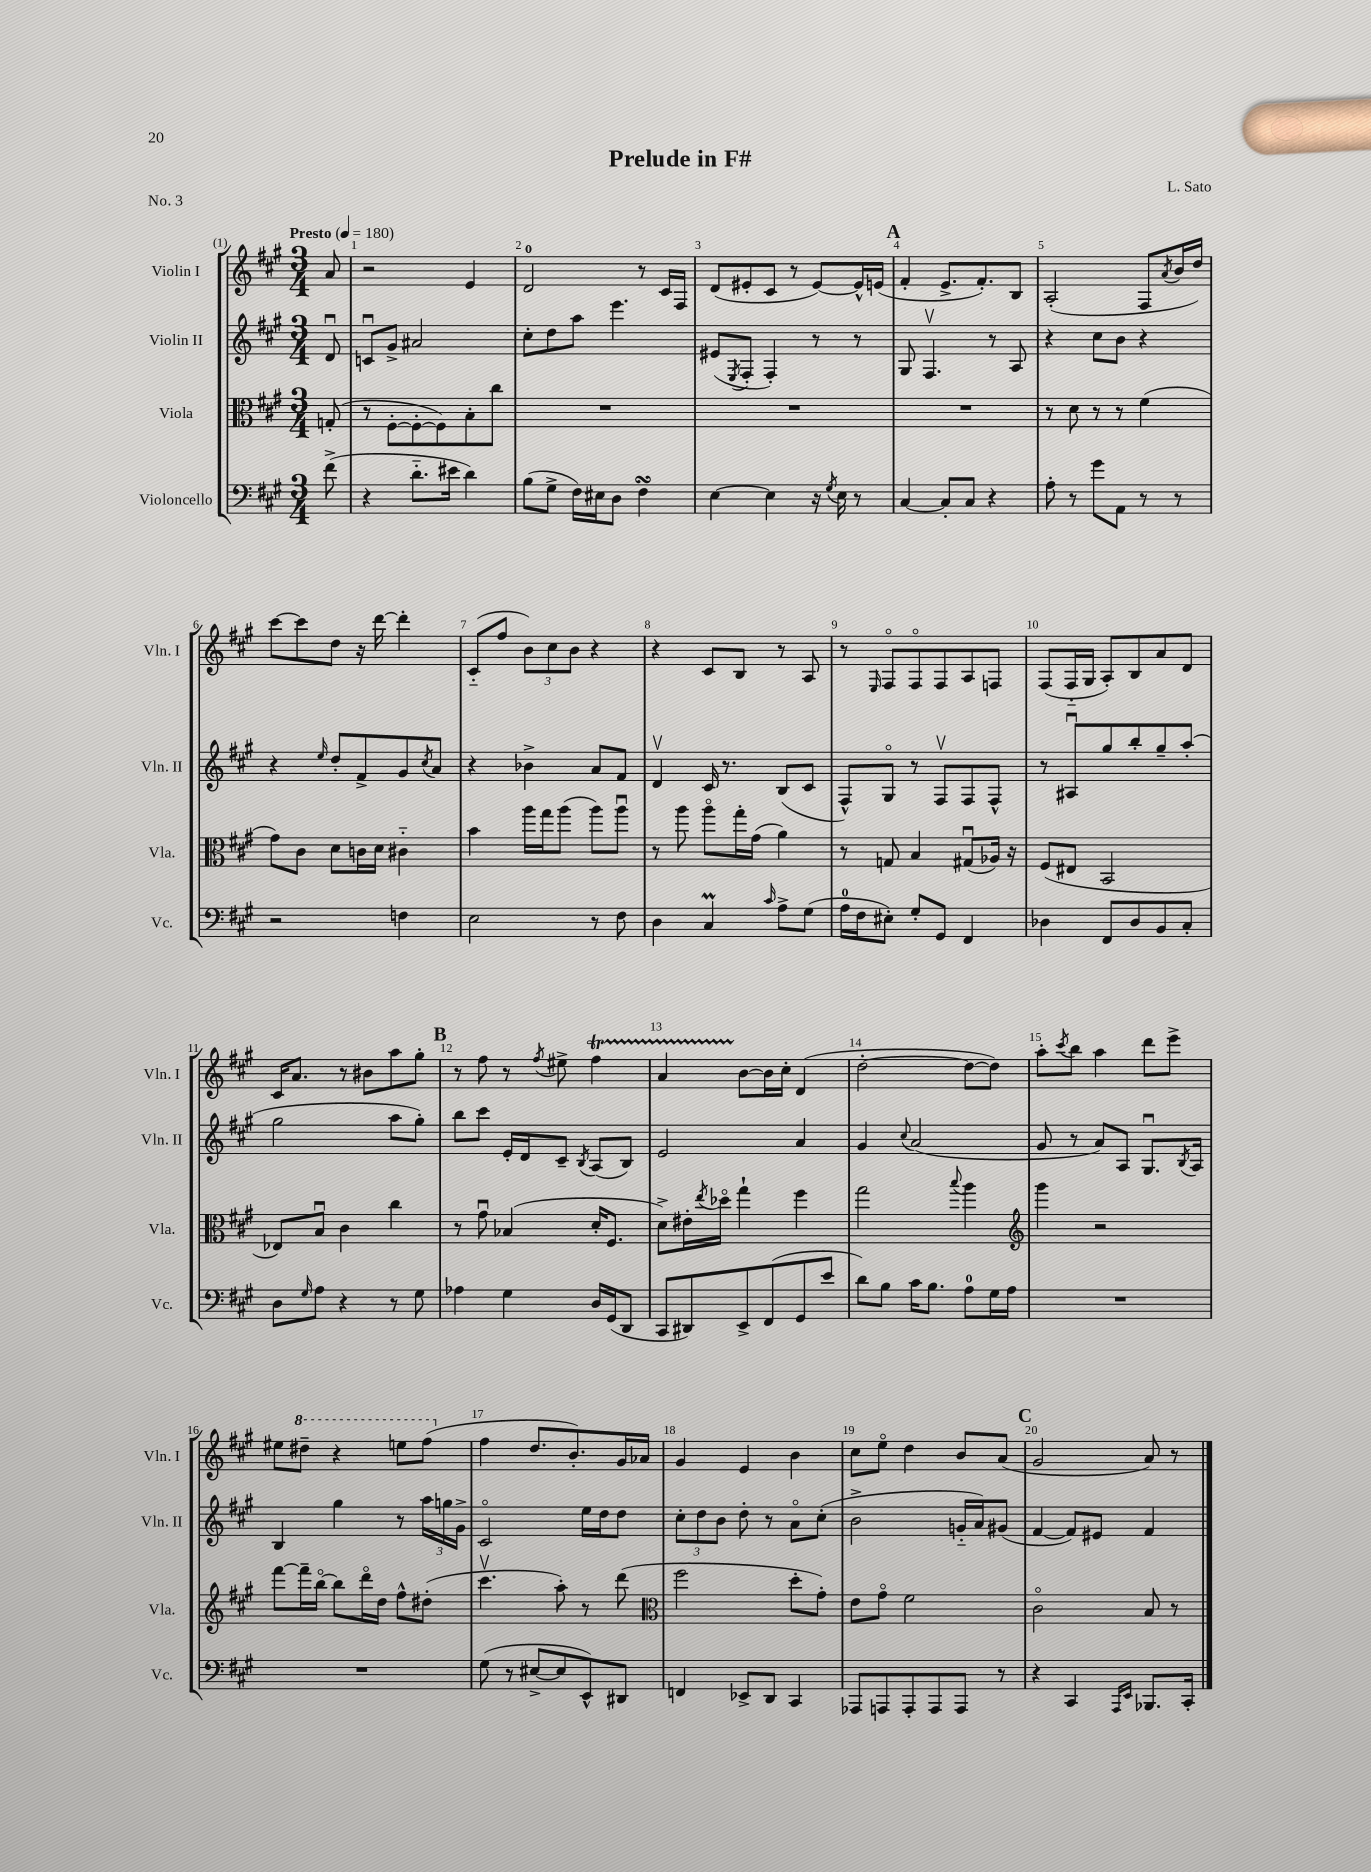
\header { title = "Prelude in F#" composer = "L. Sato" piece = "No. 3" }
<<
\new StaffGroup <<
\new Staff = "s0" \with { instrumentName = "Violin I" shortInstrumentName = "Vln. I" } {
    \clef treble \key a \major \numericTimeSignature \time 3/4 \partial 8 \tempo "Presto" 4 = 180
    a'8 |
    r2 e'4 |
    d'2-0 r8 cis'16 fis16 |
    d'8( eis'8-. cis'8 r8 eis'8~) eis'16-^ e'16( |
    \mark \markup { \bold "A" } fis'4-. e'8.-> fis'8.-.) b8 |
    a2-.( fis8 \acciaccatura { a'8 } b'16 d''16) |
    cis'''8~ cis'''8 d''8 r16 d'''16~ d'''4-. |
    cis'8-_( fis''8 \tuplet 3/2 { b'8) cis''8 b'8 } r4 |
    r4 cis'8 b8 r8 a8 |
    r8 \grace { e16 } fis8\flageolet fis8\flageolet fis8 a8 f8 |
    fis8( fis16-_ gis16 a8-.) b8 a'8 d'8 |
    cis'16 a'8. r8 bis'8 a''8 gis''8-. |
    \mark \markup { \bold "B" } r8 fis''8 r8 \acciaccatura { fis''8 } eis''8-> fis''4\startTrillSpan |
    a'4 b'8~\stopTrillSpan b'16 cis''16-. d'4( |
    d''2~-. d''8~ d''8) |
    a''8-. \acciaccatura { cis'''8 } b''8 a''4 d'''8 e'''8-> |
    eis''8 \ottava #1 dis'''8-- r4 e'''!8 fis'''8( \ottava #0 |
    fis''4 d''8. b'8.-.) gis'16 aes'16 |
    gis'4 e'4 b'4 |
    cis''8 e''8\flageolet d''4 b'8 a'8( |
    \mark \markup { \bold "C" } gis'2 a'8) r8 \bar "|." |
}
\new Staff = "s1" \with { instrumentName = "Violin II" shortInstrumentName = "Vln. II" } {
    \clef treble \key a \major \numericTimeSignature \time 3/4 \partial 8
    d'8\downbow |
    c'8\downbow gis'8-> ais'2 |
    cis''8-. d''8 a''8 e'''4. |
    eis'8( \acciaccatura { e8 } fis8-. fis4-.) r8 r8 |
    \mark \markup { \bold "A" } gis8 fis4.\upbow r8 a8 |
    r4 cis''8 b'8 r4 |
    r4 \grace { e''16 } d''8-. fis'8-> gis'8 \acciaccatura { cis''8 } a'8 |
    r4 bes'4-> a'8 fis'8 |
    d'4\upbow cis'16 r8. b8( cis'8 |
    fis8-^) gis8\flageolet r8 fis8\upbow fis8 fis8-^ |
    r8 ais8\downbow gis''8 b''8-. gis''8-- a''8-.( |
    gis''2 a''8 gis''8-.) |
    \mark \markup { \bold "B" } b''8 cis'''8 e'16-. d'16 cis'8-- \acciaccatura { b8 } a8( b8) |
    e'2 a'4 |
    gis'4 \appoggiatura { cis''8 } a'2( |
    gis'8 r8 a'8) a8 gis8.\downbow \acciaccatura { b8 } a16 |
    b4 gis''4 r8 \tuplet 3/2 { a''16 g''16 gis'16-> } |
    cis'2\flageolet e''16 d''16 d''8 |
    \tuplet 3/2 { cis''8-. d''8 b'8 } d''8-. r8 a'8\flageolet cis''8-.( |
    b'2-> g'16-_ a'16) gis'8( |
    \mark \markup { \bold "C" } fis'4~ fis'8) eis'8 fis'4 \bar "|." |
}
\new Staff = "s2" \with { instrumentName = "Viola" shortInstrumentName = "Vla." } {
    \clef alto \key a \major \numericTimeSignature \time 3/4 \partial 8
    g8-.( |
    r8 fis8~-. fis8~-. fis8) b8-. cis''8 |
    R2. |
    R2. |
    \mark \markup { \bold "A" } R2. |
    r8 d'8 r8 r8 fis'4( |
    gis'8) cis'8 d'8 c'16 d'16 cis'4-_ |
    b'4 a''16 gis''16 a''8( a''8) a''8\downbow |
    r8 a''8 a''8\flageolet gis''16-. gis'16( a'4) |
    r8 g8 b4 gis8\downbow( aes16) r16 |
    fis8( eis8 b,2 |
    ees8) b8\downbow cis'4 cis''4 |
    \mark \markup { \bold "B" } r8 gis'8\downbow bes4( d'16-. fis8. |
    d'8->) eis'16-. \acciaccatura { e''8 } des''16\flageolet gis''4-! fis''4 |
    gis''2 \appoggiatura { b''8 } a''4 |
    \clef treble gis'''4 r2 |
    fis'''8~ fis'''16-- b''16~\flageolet b''8 d'''16\flageolet d''16 fis''8-^ dis''8-.( |
    cis'''4.\upbow a''8-.) r8 d'''8( |
    \clef alto fis''2 d''8-. gis'8-.) |
    e'8 gis'8\flageolet fis'2 |
    \mark \markup { \bold "C" } cis'2\flageolet b8 r8 \bar "|." |
}
\new Staff = "s3" \with { instrumentName = "Violoncello" shortInstrumentName = "Vc." } {
    \clef bass \key a \major \numericTimeSignature \time 3/4 \partial 8
    fis'8->( |
    r4 d'8.-_ eis'16 d'4) |
    b8( gis8-> fis16) eis16 d8 fis4\turn |
    e4~ e4 r16 \acciaccatura { gis8 } e16 r8 |
    \mark \markup { \bold "A" } cis4~ cis8-. cis8 r4 |
    a8-. r8 gis'8 a,8 r8 r8 |
    r2 f4 |
    e2 r8 fis8 |
    d4 cis4\prall \grace { cis'16 } a8-> gis8( |
    a16-0 fis16 eis8-.) gis8-. gis,8 fis,4 |
    des4 fis,8 des8 b,8 cis8-. |
    d8 \grace { gis16 } a8 r4 r8 gis8 |
    \mark \markup { \bold "B" } aes4 gis4 d16 gis,16( d,8 |
    cis,8 dis,8) e,8-> fis,8( gis,8 e'8 |
    d'8) b8 cis'16 b8. a8-0 gis16 a16 |
    R2. |
    R2. |
    gis8( r8 eis8~-> eis8 e,8-^) dis,8 |
    f,4 ees,8-> d,8 cis,4 |
    aes,,8 a,,8 a,,8-. a,,8 a,,8 r8 |
    \mark \markup { \bold "C" } r4 cis,4 \grace { a,,16 e,16 } bes,,8. cis,16-. \bar "|." |
}
>>
>>
\layout { \context { \Score \override BarNumber.break-visibility = ##(#f #t #t) barNumberVisibility = #all-bar-numbers-visible } }
